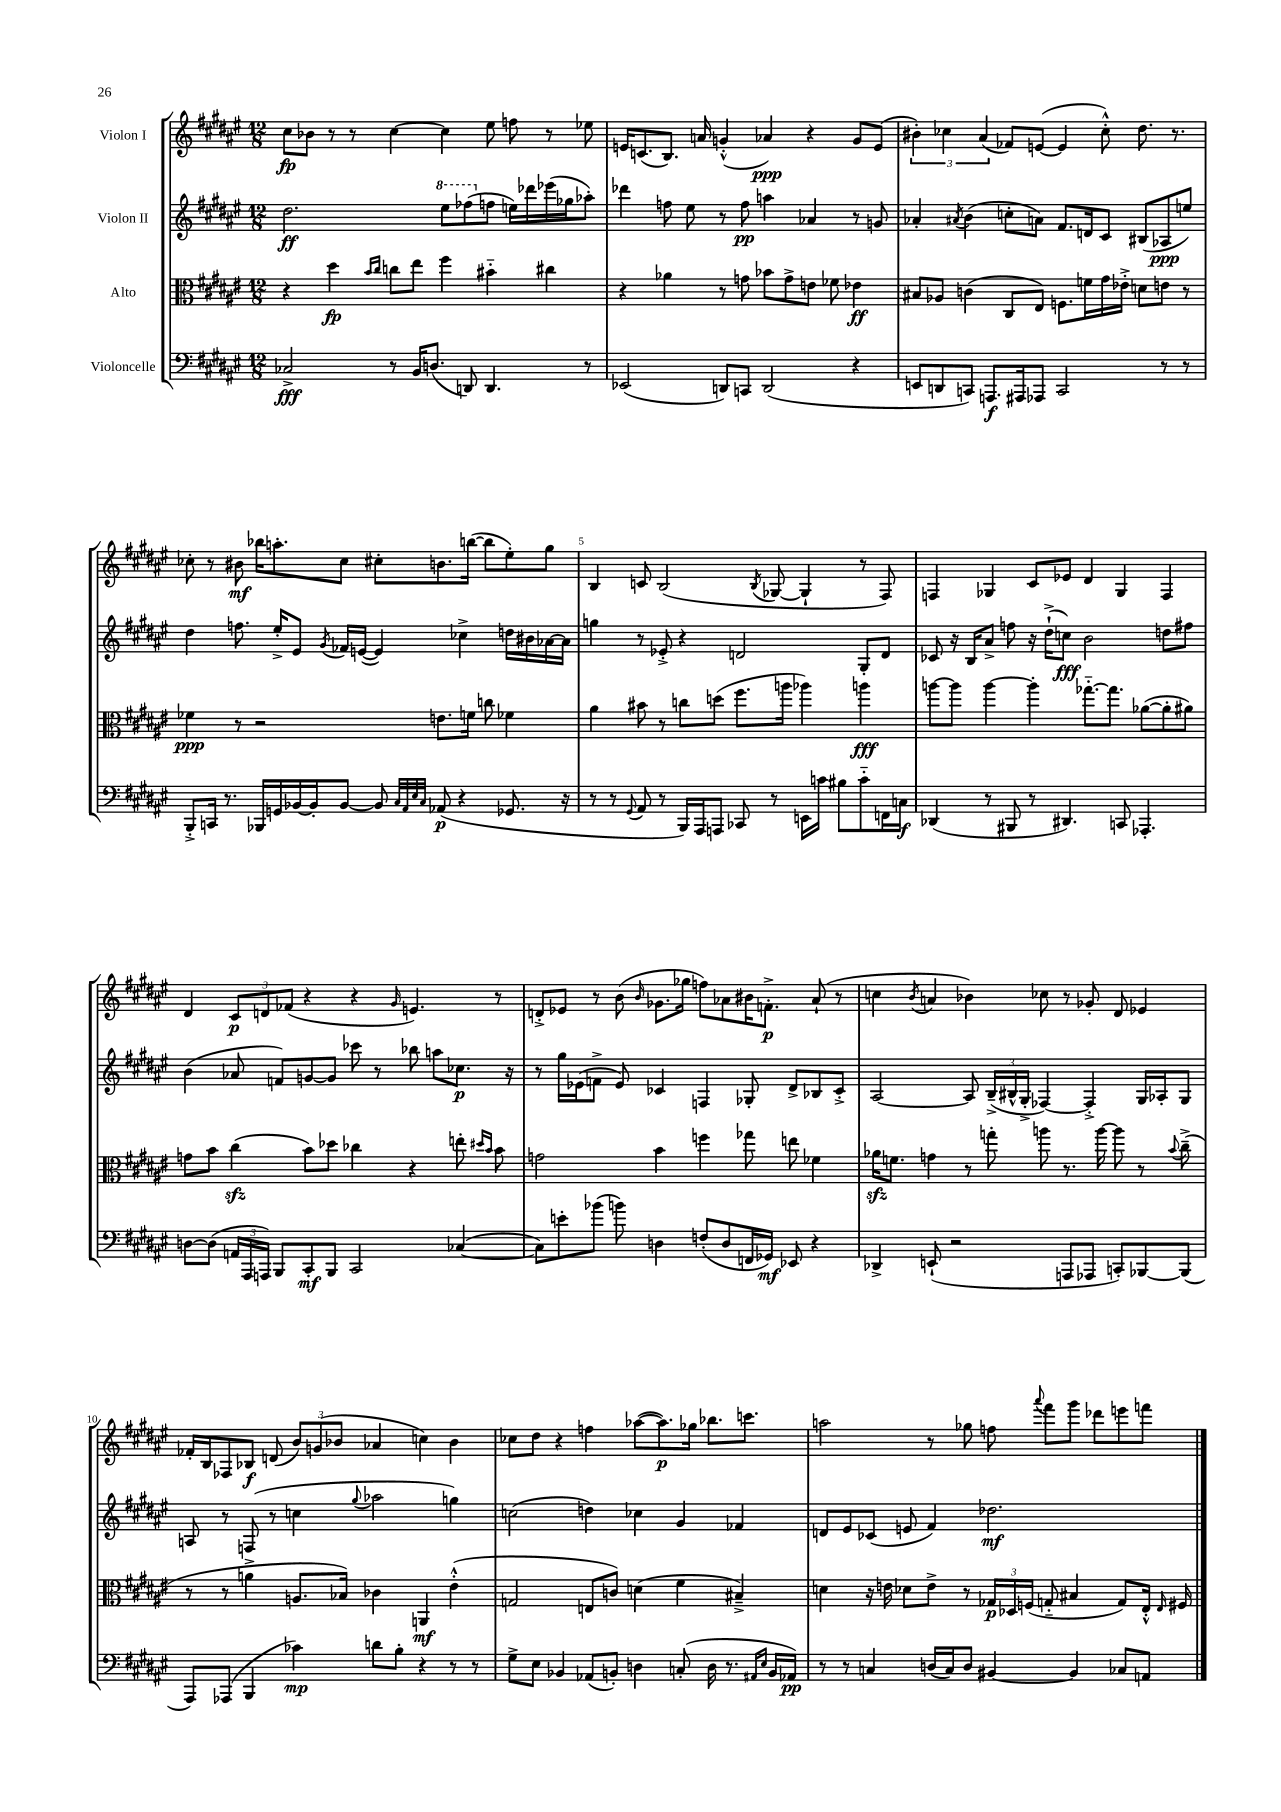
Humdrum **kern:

**kern	**kern	**kern	**kern
*staff4	*staff3	*staff2	*staff1
*clefF4	*clefC3	*clefG2	*clefG2
*k[f#c#g#d#a#e#]	*k[f#c#g#d#a#e#]	*k[f#c#g#d#a#e#]	*k[f#c#g#d#a#e#]
*M12/8	*M12/8	*M12/8	*M12/8
2C-^	4r	2.dd#	8cc#
.	.	.	8b-
.	4dd#	.	8r
.	.	.	8r
.	16qqb	.	.
.	16qqcc#	.	.
8r	8cc	.	[4cc#
16BB	8ee#	.	.
(8.D	.	.	.
.	4ff#	8eee#	4cc#]
8DD)	.	(8fff-	.
4.DD	4b#'~	8ff	8ee#
.	.	16ee)	8ff
.	.	16ddd-	.
.	4cc#	(16eee-	8r
.	.	16gg-	.
8r	.	8aa-')	8ee-
=	=	=	=
(2EE-	4r	4ddd-	16e
.	.	.	(8.c
.	4a-	8ff	8.B)
.	.	8ee#	.
.	.	.	16a
8DD)	8r	8r	(4g'^^
8CC	8g	8ff	.
(2DD	8b-	4aa	4a-)
.	8g^	.	.
.	8e	4a-	4r
.	8f-	.	.
4r	4e-	8r	8g
.	.	8g	(8e
=	=	=	=
8EE	8B#	4a-'	6b#')
8DD	8A-	.	.
.	.	.	6cc-
.	.	8qa#	.
8CC)	(4c	(4b	.
.	.	.	(6a#
8.AAA	.	.	.
.	8C#	8cc'	8f-)
16AAA#	.	.	.
8AAA-	8E#)	8a)	([8e
2CC	8.F	8.f#	4e]
.	16f	16d	.
.	16g#	8c#	8cc-'^^)
.	16e-'^	.	.
.	8d	(8B#	8.dd#
8r	8e	8A-	.
.	.	.	8.r
8r	8r	8ee)	.
=	=	=	=
8BBB'^	4f-	4dd#	8cc-'
16CC	.	.	8r
8.r	.	.	.
.	8r	8.ff	8b#
16BBB-	2r	.	16bb-
16GG	.	16ee#'^	8.aa'
[16BB-	.	8e#	.
16BB-']	.	.	.
.	.	8qg#	.
[8BB-	.	16f-	8cc-
.	.	([16e	.
8BB-]	.	4e])	8cc#'
32qqC#	.	.	.
32qqAA#	.	.	.
32qqE#	.	.	.
32qqC#	.	.	.
(8AA-	8.e	.	8.b
4r	.	4cc-^	.
.	16f	.	([16bb
.	8cc	.	8bb]
8.GG-	4f-	16dd	8ee#')
.	.	16b#	.
.	.	[16a-	8gg#
16r	.	16a-]	.
=	=	=	=
8r	4a#	4gg	4B
8r	.	.	.
8qqGG#	.	.	.
8AA#	8b#	8r	8c
8r	8r	8e-'^	(2B
16BBB)	8cc	4r	.
16AAA#	.	.	.
8AAA	(8dd	.	.
8CC-	8.ff#	2d	.
.	.	.	8qB
8r	.	.	[8G-
.	16aa	.	.
16EE	4aa-)	.	4G-`]
16c	.	.	.
8B#	.	.	.
8c'~	4aa	8G#'	8r
16FF	.	8d	8F#)
16C	.	.	.
=	=	=	=
(4DD-	[8aa	8c-	4F
.	8aa]	16r	.
.	.	16B	.
8r	[4aa	8a#^	4G-
8BBB#	.	8ff	.
8r	4aa']	16r	8c#
.	.	(16dd#`^	.
4.DD#)	.	8cc)	8e-
.	[8.gg-'~	2b	4d#
.	8.gg-]	.	.
8CC	.	.	4G-
4.AAA-'	([8a-	.	.
.	8a-']	8dd	4F
.	8a#)	8ff#	.
=	=	=	=
[8D	8g	(4b	4d#
(8D]	8b	.	.
24AA	(4cc#	8a-	12c#
24AAA#	.	.	.
24AAA)	.	.	12d
8BBB	.	8f)	.
.	.	.	(12f-
8CC#'	8b)	[8g	4r
8BBB	8dd-	8g]	.
2CC#	4cc-	8ccc-	4r
.	.	8r	.
.	.	.	16qqg#
.	4r	8bb-	4.e)
.	.	8aa	.
([4C-	8ee'	8.cc-	.
.	16qqdd#	.	.
.	16qqb	.	.
.	8b	.	8r
.	.	16r	.
=	=	=	=
8C-])	2g	8r	8d'^
8e'	.	16gg#	8e-
.	.	(16e-	.
(8b-	.	8f^	8r
8b)	.	8e-)	(8b
.	.	.	16qqb
4D	4b	4c-	8.g-
.	.	.	16gg-
(8F'	4ff	4F	8ff)
8D	.	.	8a-
16FF	8gg-	8G-'	16b#
16GG-)	.	.	8.f'^
8EE-	8ee	8d#^	.
4r	4f-	8B-	(8a-`
.	.	8c-'^	8r
=	=	=	=
4DD-^	16a-	[2A#	4cc
.	8.f	.	.
.	.	.	8qb
(8EE`	4g	.	4a
2r	.	.	.
.	8r	8A#]	4b-)
.	8gg'	(24B~^	.
.	.	24B#^^	.
.	.	24G#'^	.
.	8aa	[4F-)	8cc-
8AAA	8.r	.	8r
8AAA-	.	4F-'^]	8g-'
.	[16aa	.	.
8CC')	8aa]	.	8d#
[8BBB-	8r	16G#	4e-
.	.	16A-'	.
.	8qqb	.	.
(8BBB-]	(8cc#~^	8G#	.
=	=	=	=
8AAA#)	8r	8A	16f-'
.	.	.	16B
(8AAA-	8r	8r	8F-
4BBB	4a^	(8F	8B-
.	.	8r	(8d
4c-)	8.A	4cc	12b)
.	.	.	(12g
.	.	.	12b-
.	16B-)	.	.
.	.	8qqgg#	.
8d	4c-	2aa-	4a-
8B'	.	.	.
4r	4AA	.	4cc)
8r	(4e#'^^	4gg)	4b-
8r	.	.	.
=	=	=	=
8G#^	2G	(2cc	8cc-
8E#	.	.	8dd#
4BB-	.	.	4r
(8AA-	8E	4dd)	4ff
8BB')	8c)	.	.
4D	(4d	4cc-	([8aa-
.	.	.	8.aa-])
(8C'	4f#	4g#	.
.	.	.	16gg-
16D	.	.	8.bb-
8.r	.	.	.
.	4B#~^)	4f-	.
.	.	.	8.ccc
16qqAA#	.	.	.
16qqE#	.	.	.
16BB	.	.	.
16AA-)	.	.	.
=	=	=	=
8r	4d	8d	2aa
8r	.	8e#	.
4C	16r	(8c-	.
.	16e	.	.
.	8d-	8e	.
(16D	8e^	4f#)	8r
16C)	.	.	.
8D	8r	.	8gg-
[4BB#	24G-	2.dd-	8ff
.	24D-	.	.
.	(24F	.	.
.	.	.	8qqaaa#
.	8G'~	.	8fff#
4BB#]	4B#	.	8ggg#
.	.	.	8ddd-
8C-	8G)	.	8eee
8AA	16E#'^^	.	8fff
.	16qqE#	.	.
.	16F#	.	.
==	==	==	==
*-	*-	*-	*-
